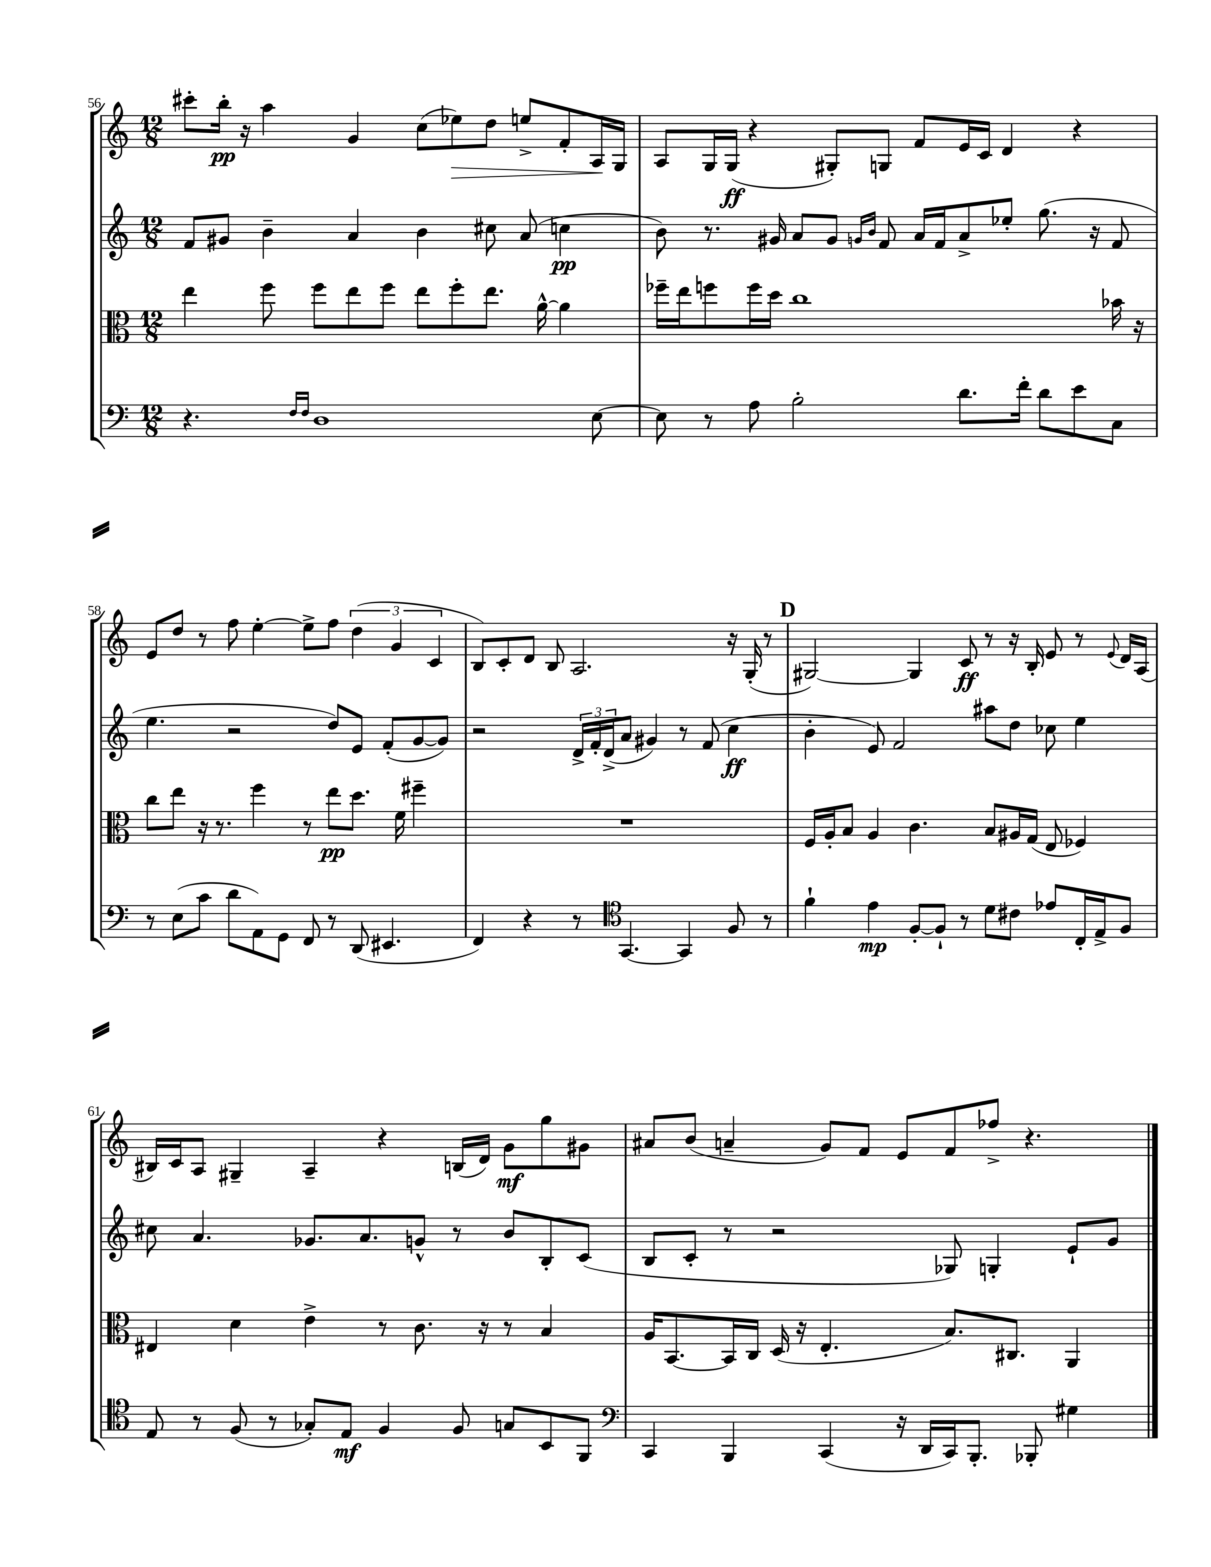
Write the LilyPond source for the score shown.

<<
\new StaffGroup <<
\new Staff = "s0" {
    \clef treble \key c \major \numericTimeSignature \time 12/8
    cis'''8-. b''16-.\pp r16 a''4 g'4 c''8( ees''8\>) d''8 e''8-> f'8-. a16\! g16 |
    a8 g16 g16\ff( r4 gis8-.) g8 f'8 e'16 c'16 d'4 r4 |
    e'8 d''8 r8 f''8 e''4~-. e''8-> f''8 \tuplet 3/2 { d''4( g'4 c'4 } |
    b8) c'8-. d'8 b8 a2. r16 g16-.( r8 |
    \mark \markup { \bold "D" } gis2~) gis4 c'8\ff r8 r16 b16-. e'8 r8 \appoggiatura { e'8 } d'16 a16( |
    bis16) c'16 a8 gis4-- a4-- r4 b16( d'16) g'8\mf g''8 gis'8 |
    ais'8 b'8( a'4-- g'8) f'8 e'8 f'8 fes''8-> r4. \bar "|." |
}
\new Staff = "s1" {
    \clef treble \key c \major \numericTimeSignature \time 12/8
    f'8 gis'8 b'4-- a'4 b'4 cis''8 a'8( c''4\pp |
    b'8) r8. gis'16 a'8 gis'8 \grace { g'16 b'16 } f'8 a'16 f'16 a'8-> ees''8-. g''8.( r16 f'8 |
    e''4. r2 d''8) e'8 f'8-.( g'8~ g'8) |
    r2 \tuplet 3/2 { d'16-> f'16-. d'16->( } a'8 gis'4) r8 f'8( c''4\ff |
    \mark \markup { \bold "D" } b'4-. e'8) f'2 ais''8 d''8 ces''8 e''4 |
    cis''8 a'4. ges'8. a'8. g'8-^ r8 b'8 b8-. c'8( |
    b8 c'8-. r8 r2 ges8) g4-. e'8-! g'8 \bar "|." |
}
\new Staff = "s2" {
    \clef alto \key c \major \numericTimeSignature \time 12/8
    e''4 f''8 f''8 e''8 f''8 e''8 f''8-. e''8. a'16~-^ a'4 |
    fes''16-- e''16 f''8 f''16 d''16 c''1 bes'16 r16 |
    c''8 e''8 r16 r8. f''4 r8 e''8\pp d''8. f'16 fis''4-- |
    R1. |
    \mark \markup { \bold "D" } f16 a16-. b8 a4 c'4. b8 ais16 g16( e8 fes4) |
    eis4 d'4 e'4-> r8 c'8. r16 r8 b4 |
    a16 b,8.~ b,16 c16 d16( r16 e4.-. b8.) cis8. a,4 \bar "|." |
}
\new Staff = "s3" {
    \clef bass \key c \major \numericTimeSignature \time 12/8
    r4. \grace { f16 f16 } d1 e8~ |
    e8 r8 a8 b2-. d'8. f'16-. d'8 e'8 c8 |
    r8 e8( c'8 d'8 a,8) g,8 f,8 r8 d,8( eis,4. |
    f,4) r4 r8 \clef tenor g,4.~ g,4 f8 r8 |
    \mark \markup { \bold "D" } f'4-! e'4\mp f8~-. f8-! r8 d'8 cis'8 ees'8 c16-. e16-> f8 |
    e8 r8 f8( r8 ges8-.) e8\mf f4 f8 g8 b,8 f,8 |
    \clef bass c,4 b,,4 c,4( r16 d,16 c,16) b,,8.-. bes,,8-. gis4 \bar "|." |
}
>>
>>
\layout { \context { \Score currentBarNumber = #56 } }
